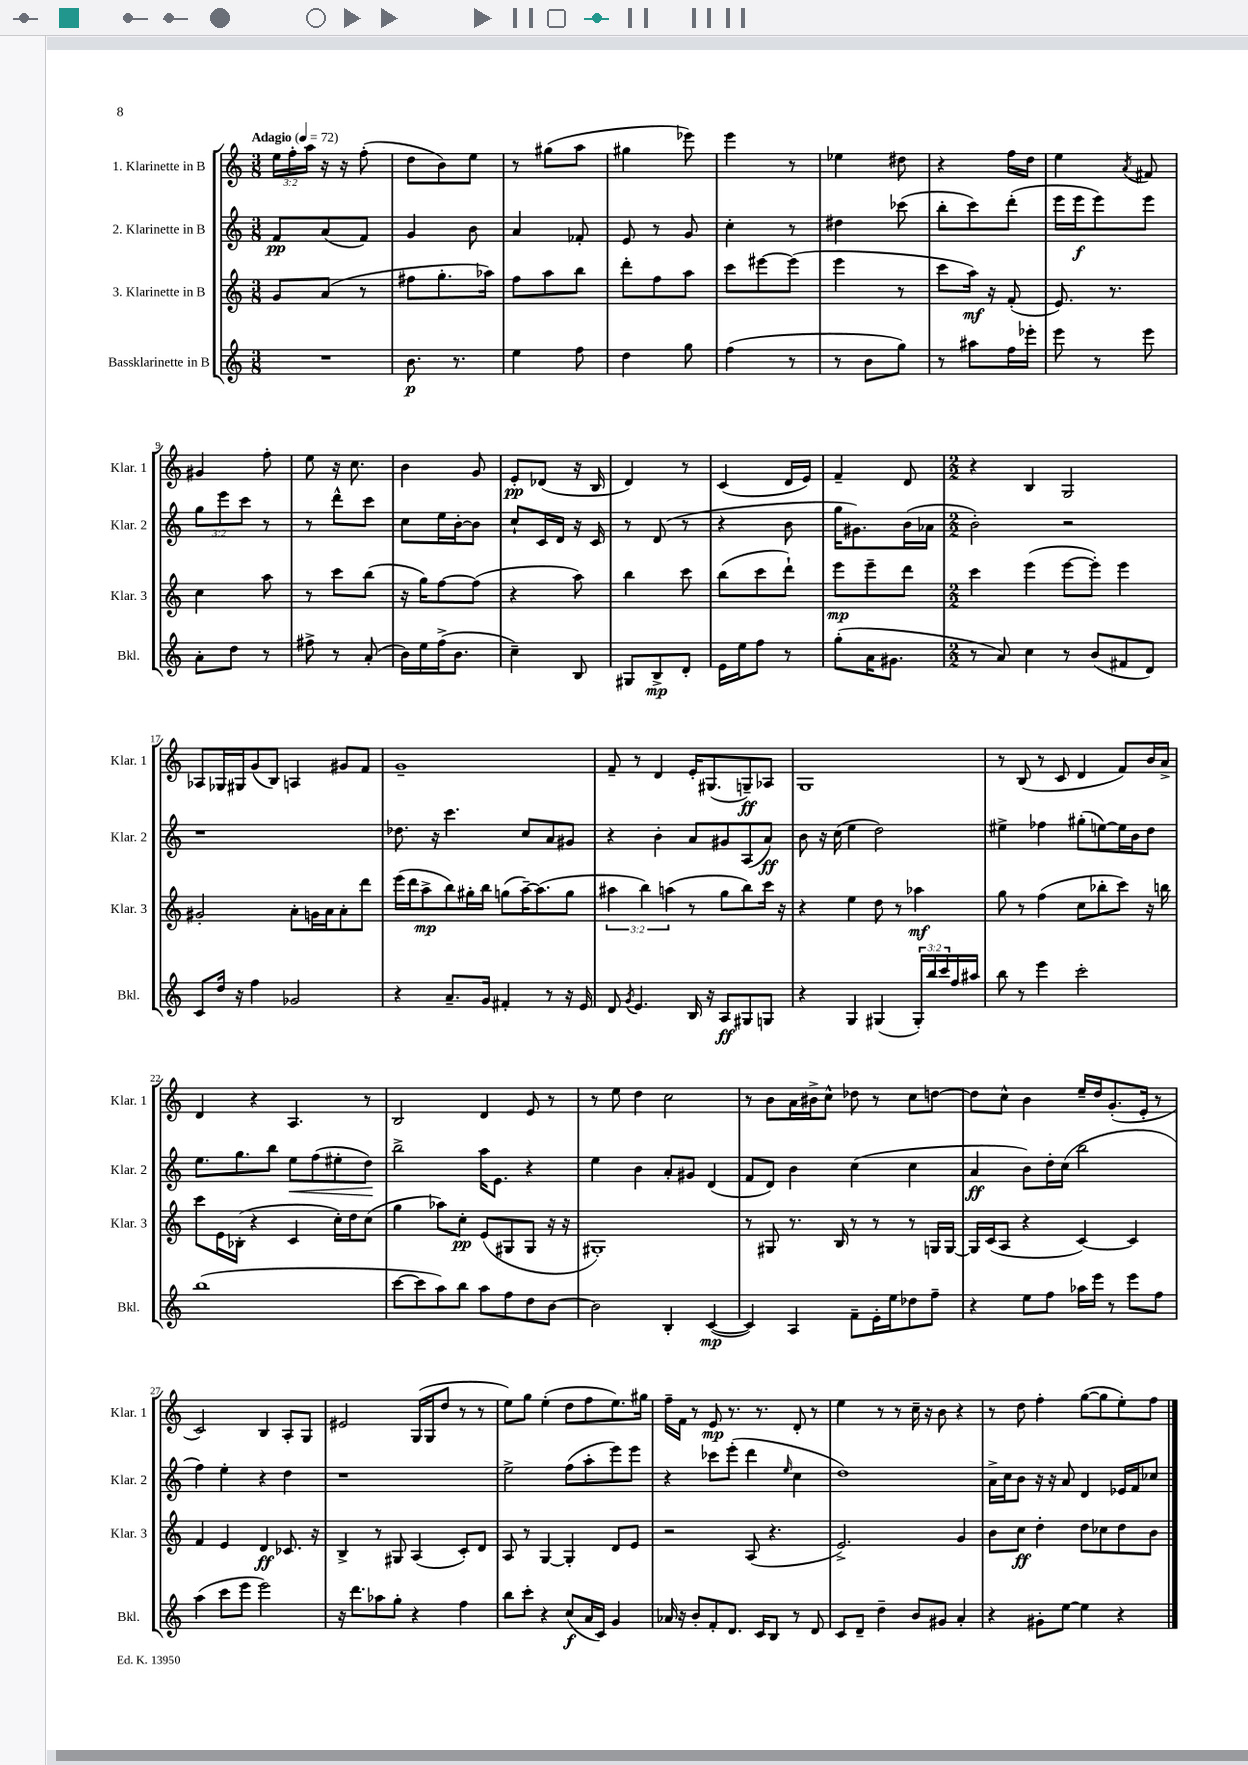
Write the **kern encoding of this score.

**kern	**kern	**kern	**kern
*staff4	*staff3	*staff2	*staff1
*clefG2	*clefG2	*clefG2	*clefG2
*k[]	*k[]	*k[]	*k[]
*M3/8	*M3/8	*M3/8	*M3/8
*MM72	*MM72	*MM72	*MM72
4.r	8g	8f	24ee
.	.	.	24ff'
.	.	.	24aa
.	(8a	(8a	16r
.	.	.	16r
.	8r	8f)	(8ff'
=	=	=	=
8.b	8ff#	4g	8dd
.	8.gg'	.	8b)
8.r	.	.	.
.	.	8b	8ee
.	16aa-)	.	.
=	=	=	=
4ee	8ff	4a	8r
.	8aa	.	(8gg#
8ff	8bb	8f-'	8aa
=	=	=	=
4dd	8ddd'	8e	4gg#
.	8ff	8r	.
8gg	8aa	8g	8eee-)
=	=	=	=
(4ff	8ccc	4cc'	4eee
.	[8eee#	.	.
8r	(8eee#]	8r	8r
=	=	=	=
8r	4eee	4dd#	4ee-
8b	.	.	.
8gg)	8r	(8ccc-	8dd#
=	=	=	=
8r	8ccc	8bb'	4r
8aa#	16aa)	8ccc)	.
.	16r	.	.
16ff	(8f'	(8ddd'	16ff
16eee-'	.	.	16dd
=	=	=	=
8eee	8.e)	16eee	4ee
.	.	16eee	.
8r	.	8eee)	.
.	8.r	.	.
.	.	.	8qa
8eee	.	8eee	8f#
=	=	=	=
8a'	4cc	12gg	4g#
.	.	12eee	.
8dd	.	.	.
.	.	12ccc	.
8r	8aa	8r	8ff'
=	=	=	=
8ff#^	8r	8r	8ee
8r	8ccc	8ddd^^	16r
.	.	.	8.cc
(8a'	(8bb	8ccc	.
=	=	=	=
16b)	16r	8cc	4b
16ee	16gg)	.	.
(16ff^	[8ff	16ee	.
8.b	.	[16b'	.
.	(8ff]	8b]	8g
=	=	=	=
4cc~)	4r	8cc`	8e'
.	.	16c	(8d-
.	.	16d	.
8B	8aa)	16r	16r
.	.	16c	16B
=	=	=	=
8G#	4bb	8r	4d)
8B^	.	(8d	.
8d'	8ccc	8r	8r
=	=	=	=
16e	(8bb	4r	(4c
16ee	.	.	.
8ff	8ccc	.	.
8r	8ddd`)	8b	16d
.	.	.	16e)
=	=	=	=
(8gg'	8eee	16gg	4f~
.	.	8.g#)	.
16a	8eee~	.	.
8.g#	.	.	.
.	8ddd	(16b	8d
.	.	16a-	.
=	=	=	=
*M2/2	*M2/2	*M2/2	*M2/2
8r	4ccc	2b')	4r
8a)	.	.	.
4cc	(4eee	.	4B
8r	[8eee	2r	2G
(8b	8eee'])	.	.
8f#	4eee	.	.
8d)	.	.	.
=	=	=	=
8c	2g#'	1r	8A-
16dd	.	.	16G-
16r	.	.	16G#
4ff	.	.	(8g
.	.	.	8B)
2g-	8a'	.	4A
.	16g	.	.
.	16a	.	.
.	8a'	.	8g#
.	8ddd	.	8f
=	=	=	=
4r	(16eee	8.dd-	1g~
.	16ddd	.	.
.	8aa^	.	.
.	.	16r	.
8.a~	8bb)	4.ccc	.
.	16gg#'	.	.
16g	16bb	.	.
4f#'	(8gg	.	.
.	[16aa~)	8cc	.
.	(8.aa]	.	.
8r	.	8a	.
16r	8gg	8g#	.
16e	.	.	.
=	=	=	=
8d	6aa#	4r	8f~
8qg	.	.	.
4.e	.	.	8r
.	6bb)	.	.
.	.	4b'	4d
.	(6aa	.	.
16B	8r	8a	16e'
16r	.	.	(8.G#
8A	8gg	8g#	.
8G#	8bb)	(8A	8G~)
8G	16ccc	8a)	8A-
.	16r	.	.
=	=	=	=
4r	4r	8b	1G
.	.	16r	.
.	.	(16cc	.
4G	4ee	4ee	.
(4G#	8dd	2dd)	.
.	8r	.	.
24G#')	4aa-	.	.
24bb	.	.	.
24ccc	.	.	.
16ff	.	.	.
16aa#	.	.	.
=	=	=	=
8bb	8gg	4ee#^	8r
8r	8r	.	(8B
4eee	(4ff	4ff-	8r
.	.	.	8c
2ccc'	8cc	(8gg#'	4d
.	8bb-'	[8ee)	.
.	8ccc)	16ee]	8f)
.	.	16b	.
.	16r	8dd	16b
.	16bb	.	16a^
=	=	=	=
(1bb	8ccc	8.ee	4d
.	16e	.	.
.	(16B-'	8.gg	.
.	4r	.	4r
.	.	8bb	.
.	4c	8ee	4.A
.	.	(8ff	.
.	16cc')	8ee#'	.
.	16dd	.	.
.	(8cc	8dd)	8r
=	=	=	=
[8ccc	4gg	2bb^	2B
8ccc]	.	.	.
8aa)	8aa-)	.	.
8bb	8cc'	.	.
8aa	(8e	16aa	4d
.	.	8.e	.
8ff	8G#	.	.
8dd	8G#	4r	8e
[8b	16r	.	8r
.	16r	.	.
=	=	=	=
2b]	1G#')	4ee	8r
.	.	.	8ee
.	.	4b	4dd
4B'	.	8a'	2cc
.	.	8g#	.
([4c	.	(4d	.
=	=	=	=
4c])	8r	8f	8r
.	8G#	8d)	8b
4A	8.r	4b	16a
.	.	.	16b#^
.	.	.	8cc^^
.	16B	.	.
8f~	8r	(4cc	8dd-
16e'	8r	.	8r
16ee	.	.	.
8dd-	8r	4cc	8cc
8ff~	16G	.	[8dd
.	[16G	.	.
=	=	=	=
4r	16G]	4a	8dd]
.	(16c	.	.
.	8A	.	8cc^^
8ee	4r	8b)	4b
8ff	.	16dd'	.
.	.	(16cc	.
16aa-	[4c)	2bb	16ee~
16eee	.	.	16dd
8r	.	.	(8.g'
8eee	4c]	.	.
.	.	.	16e'
8ff	.	.	8r
=	=	=	=
(4aa	4f	4ff)	2c)
8ccc	4e	4ee'	.
8eee	.	.	.
2eee)	4d	4r	4B
.	8.c-	4dd	8A'
.	.	.	8G
.	16r	.	.
=	=	=	=
16r	4B^	1r	2e#
8.ddd	.	.	.
8aa-	8r	.	.
8gg'	8G#	.	.
4r	(4A	.	(16G
.	.	.	16G
.	.	.	8dd
4ff	8c')	.	8r
.	8d	.	8r
=	=	=	=
8bb	8A	2ee^	8ee)
8ccc'	8r	.	8gg
4r	[4G	.	(4ee'
(8cc	4G']	(8ff	8dd
16a	.	8aa'	8ff
16c)	.	.	.
4g	8d	8eee)	8.ee)
.	8e	8eee	.
.	.	.	16gg#
=	=	=	=
16a-	2r	4r	16ff~
16r	.	.	16f
8b'	.	.	8r
8f'	.	8ccc-	8e
8.d	.	(8eee'	8.r
.	(8A	4ddd	.
16c	.	.	8.r
8B	4.r	.	.
.	.	16qqee	.
8r	.	4cc	8d'
8d	.	.	8r
=	=	=	=
8c	2.e^)	1dd)	4ee
8d~	.	.	.
4dd~	.	.	8r
.	.	.	8r
8b	.	.	16cc~
.	.	.	16r
8g#	.	.	8b
4a'	4g	.	4r
=	=	=	=
4r	8b	16a^	8r
.	.	16cc	.
.	8cc	8b	8dd
8g#'	4dd'	16r	4ff'
.	.	16r	.
[8ee	.	8a	.
4ee]	8dd	4d	([8gg
.	8cc-	.	8gg]
4r	8dd	16e-	8ee')
.	.	16f	.
.	8b	8cc-	8ff
==	==	==	==
*-	*-	*-	*-
